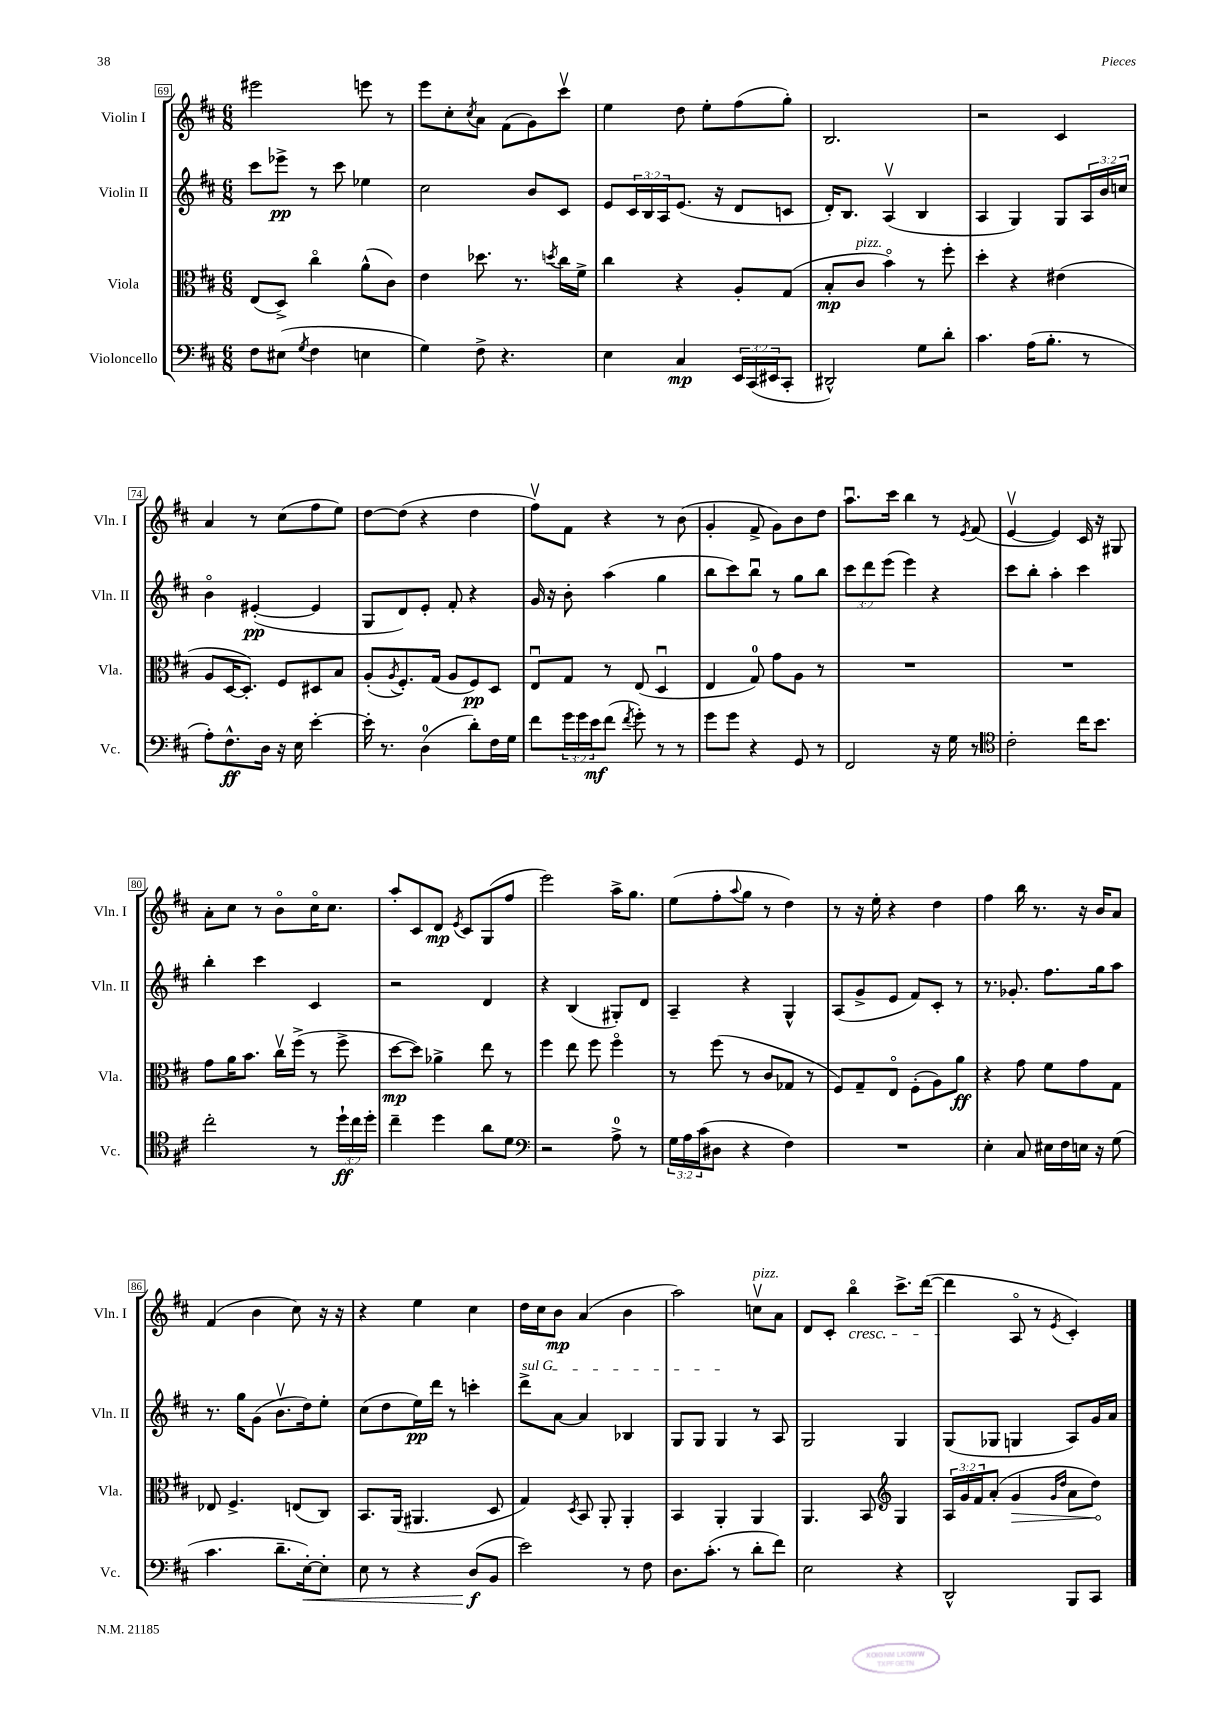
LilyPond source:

<<
\new StaffGroup <<
\new Staff = "s0" \with { instrumentName = "Violin I" shortInstrumentName = "Vln. I" } {
    \clef treble \key d \major \numericTimeSignature \time 6/8
    eis'''2 e'''8 r8 |
    e'''8 cis''8-. \acciaccatura { cis''8 } a'8 fis'8( g'8) cis'''8\upbow |
    e''4 d''8 e''8-. fis''8( g''8-.) |
    b2. |
    r2 cis'4 |
    a'4 r8 cis''8( fis''8 e''8) |
    d''8~ d''8( r4 d''4 |
    fis''8\upbow) fis'8 r4 r8 b'8( |
    g'4-. fis'8-> g'8) b'8 d''8 |
    a''8.\downbow cis'''16 b''4 r8 \acciaccatura { e'8 } fis'8( |
    e'4~\upbow e'4) cis'16 r16 gis8 |
    a'8-. cis''8 r8 b'8\flageolet cis''16\flageolet cis''8. |
    a''8-. cis'8 d'8\mp \acciaccatura { e'8 } cis'8 g8( fis''8 |
    e'''2) a''16-> g''8. |
    e''8( fis''8-. \appoggiatura { a''8 } g''8 r8 d''4) |
    r8 r16 e''16-. r4 d''4 |
    fis''4 b''16 r8. r16 b'16 a'8 |
    fis'4( b'4 cis''8) r16 r16 |
    r4 e''4 cis''4 |
    d''16 cis''16 b'8\mp a'4( b'4 |
    a''2) c''8\upbow^\markup { \italic "pizz." } a'8 |
    d'8 cis'8-. b''4\flageolet\cresc cis'''8.-> d'''16~( |
    d'''4\! a8\flageolet r8 \acciaccatura { e'8 } cis'4-.) \bar "|." |
}
\new Staff = "s1" \with { instrumentName = "Violin II" shortInstrumentName = "Vln. II" } {
    \clef treble \key d \major \numericTimeSignature \time 6/8 \override Staff.TupletNumber.text = #tuplet-number::calc-fraction-text
    cis'''8 ees'''8->\pp r8 cis'''8 ees''4 |
    cis''2 b'8 cis'8 |
    e'8 \tuplet 3/2 { cis'16 b16 a16 } e'8.( r16 d'8 c'8 |
    d'16-.) b8. a4\upbow( b4 |
    a4 g4) g8 \tuplet 3/2 { a16 b'16 c''16 } |
    b'4\flageolet eis'4~-.\pp( eis'4 |
    g8 d'8) e'8-. fis'8-. r4 |
    g'16 r16 b'8-. a''4( g''4 |
    b''8 cis'''8) b''8\downbow r8 g''8 b''8 |
    \tuplet 3/2 { cis'''8 d'''8 e'''8( } e'''4) r4 |
    cis'''8 b''8-. a''4-. cis'''4 |
    b''4-. cis'''4 cis'4 |
    r2 d'4 |
    r4 b4( gis8-.) d'8 |
    a4-- r4 g4-^ |
    a8( g'8-> e'8 fis'8) cis'8-. r8 |
    r8. ges'8.-. fis''8. g''16 a''8 |
    r8. g''16 g'8( b'8.\upbow d''16) e''8-. |
    cis''8( d''8 e''16\pp) d'''16 r8 c'''4-. |
    \once \override TextSpanner.bound-details.left.text = \markup { \italic "sul G" } d'''8->\startTextSpan a'8~ a'4 bes4 |
    g8 g8 g4\stopTextSpan r8 a8 |
    g2 g4 |
    g8( ges8 g4 a8) g'16 a'16 \bar "|." |
}
\new Staff = "s2" \with { instrumentName = "Viola" shortInstrumentName = "Vla." } {
    \clef alto \key d \major \numericTimeSignature \time 6/8 \override Staff.TupletNumber.text = #tuplet-number::calc-fraction-text
    e8( d8->) cis''4\flageolet a'8-^( cis'8) |
    e'4 des''8. r8. \acciaccatura { d''8 } cis''16 fis'16-> |
    cis''4 r4 a8-. g8( |
    b8-.\mp cis'8^\markup { \italic "pizz." } b'4\flageolet) r8 fis''8-. |
    d''4-. r4 eis'4( |
    a8 d16~ d8.-.) fis8 dis8 b8 |
    a8-.( \acciaccatura { a8 } fis8.-.) g16( a8 fis8\pp) d8 |
    e8\downbow g8 r8 e8( d4\downbow |
    e4 g8-0) g'8 a8 r8 |
    R2. |
    R2. |
    g'8 a'16 b'8. cis''16\upbow fis''16->( r8 fis''8-> |
    d''8~\mp d''8) aes'4-> e''8 r8 |
    fis''4 e''8 fis''8 fis''4\flageolet |
    r8 fis''8( r8 cis'8 ges8 r8 |
    fis8) g8-- e8\flageolet fis8-.( a8) a'8\ff |
    r4 g'8 fis'8 g'8 g8 |
    ees8 fis4.-> e8( cis8) |
    b,8. a,16( ais,4. d8 |
    g4) \acciaccatura { d8 } b,8 a,8-. a,4-. |
    b,4 a,4-. a,4 |
    a,4. b,8 \clef treble g4 |
    \tuplet 3/2 { a16 g'16 fis'16 } a'8-.( \once \override Hairpin.circled-tip = ##t g'4\> \grace { g'16 d''16 } a'8 d''8\!) \bar "|." |
}
\new Staff = "s3" \with { instrumentName = "Violoncello" shortInstrumentName = "Vc." } {
    \clef bass \key d \major \numericTimeSignature \time 6/8 \override Staff.TupletNumber.text = #tuplet-number::calc-fraction-text
    fis8 eis8( \acciaccatura { g8 } fis4 e4 |
    g4) fis8-> r4. |
    e4 cis4\mp \tuplet 3/2 { e,16 cis,16( eis,16 } cis,8-. |
    dis,2-^) g8 d'8-. |
    cis'4. a16( b8.-. r8 |
    a8-.) fis8.-^\ff d16 r16 e16 e'4~-. |
    e'16-. r8. d4-0( d'8-.) fis16 g16 |
    fis'8 \tuplet 3/2 { g'16 g'16 e'16\mf } fis'8( \acciaccatura { fis'8 } g'8-.) r8 r8 |
    g'8 g'8 r4 g,8 r8 |
    fis,2 r16 g16 r8 |
    \clef tenor cis'2-. cis''16 b'8. |
    cis''2-. r8 \tuplet 3/2 { d''16-!\ff cis''16 d''16-. } |
    cis''4-- d''4 a'8 d'8 |
    \clef bass r2 a8-0-> r8 |
    \tuplet 3/2 { g16 a16 cis'16( } dis8 r4 fis4) |
    R2. |
    e4-. cis8 eis16 fis16 e16 r16 g8( |
    cis'4. d'8.-- e16~-.\<) e8-. |
    e8 r8 r4 d8\f\!( b,8 |
    e'2) r8 fis8 |
    d8. cis'8.-.( r8 d'8-. fis'8) |
    e2 r4 |
    d,2-^ b,,8 cis,8 \bar "|." |
}
>>
>>
\layout { \context { \Score currentBarNumber = #69 \override BarNumber.stencil = #(make-stencil-boxer 0.1 0.3 ly:text-interface::print) } }
